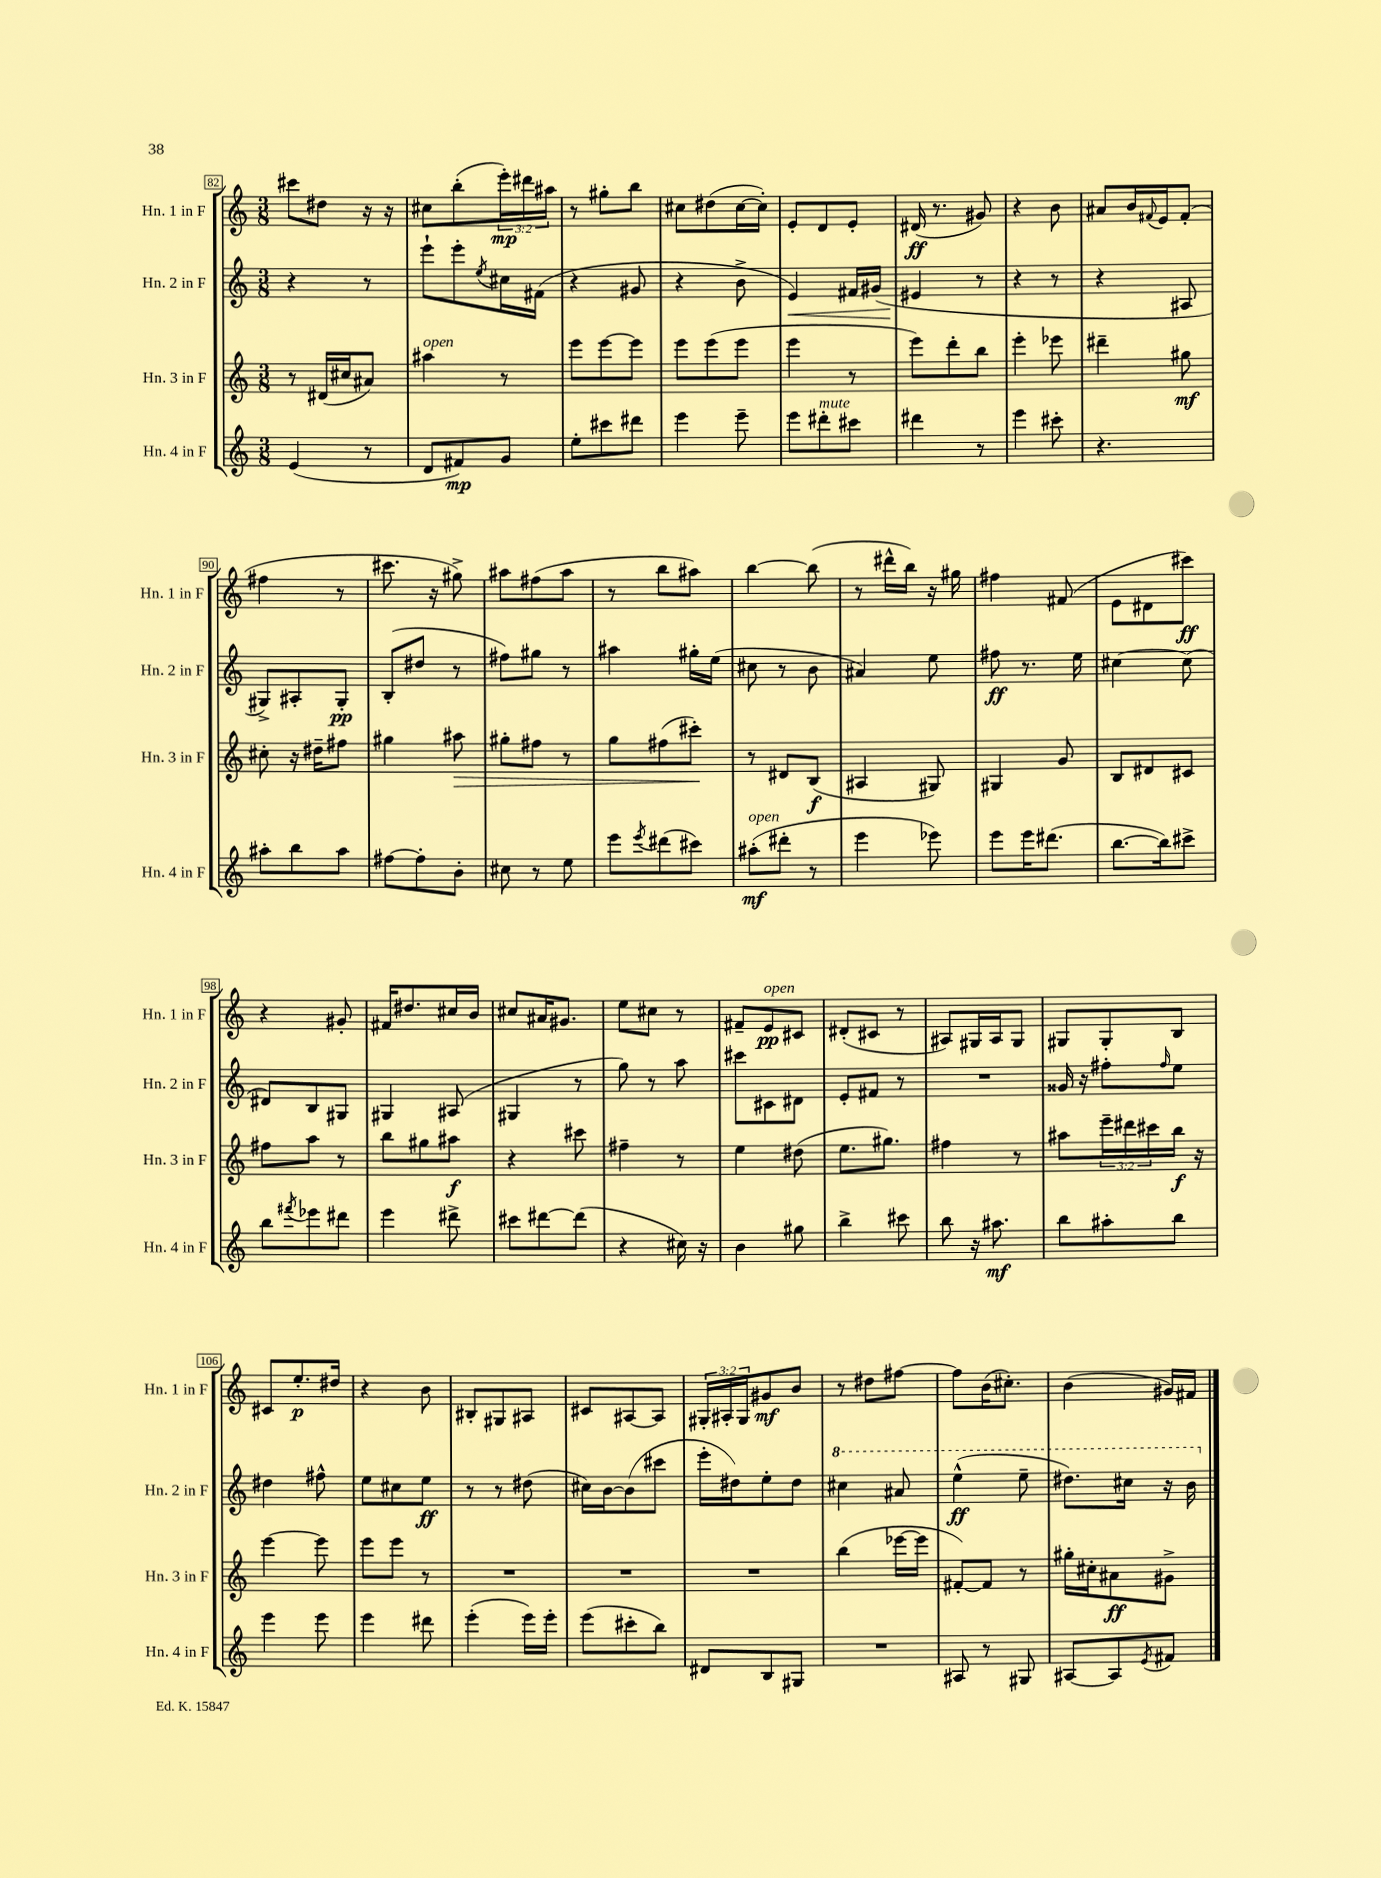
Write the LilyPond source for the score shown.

<<
\new StaffGroup <<
\new Staff = "s0" \with { instrumentName = "Hn. 1 in F" shortInstrumentName = "Hn. 1 in F" } {
    \clef treble \key c \major \numericTimeSignature \time 3/8 \override Staff.TupletNumber.text = #tuplet-number::calc-fraction-text
    cis'''8 dis''8 r16 r16 |
    cis''8 b''8-.( \tuplet 3/2 { e'''16-.\mp) dis'''16 ais''16 } |
    r8 gis''8-. b''8 |
    cis''8 dis''8( cis''16~ cis''16-.) |
    e'8-. d'8 e'8-. |
    dis'16\ff( r8. gis'8) |
    r4 b'8 |
    ais'8 b'16 \appoggiatura { fis'8 } e'16 fis'8-.( |
    fis''4 r8 |
    cis'''8. r16 gis''8->) |
    ais''8 fis''8( ais''8 |
    r8 b''8 ais''8) |
    b''4~ b''8( |
    r8 dis'''16-^ b''16) r16 gis''16 |
    fis''4 fis'8( |
    e'8 dis'8 cis'''8\ff) |
    r4 gis'8-. |
    fis'16 dis''8. cis''16 b'16 |
    cis''8 ais'16 gis'8. |
    e''8 cis''8 r8 |
    fis'8-- e'8\pp^\markup { \italic "open" } cis'8 |
    dis'8-.( cis'8 r8 |
    ais8) gis16 ais16 gis8 |
    gis8 gis8-. b8 |
    cis'8 e''8.-.\p dis''16 |
    r4 b'8 |
    bis8-. gis8 ais8 |
    cis'8 ais8~ ais8 |
    \tuplet 3/2 { gis16-. ais16-. gis16 } gis'8\mf b'8 |
    r8 dis''8 fis''8~ |
    fis''8 b'16( cis''8.-.) |
    b'4( gis'16) fis'16 \bar "|." |
}
\new Staff = "s1" \with { instrumentName = "Hn. 2 in F" shortInstrumentName = "Hn. 2 in F" } {
    \clef treble \key c \major \numericTimeSignature \time 3/8
    r4 r8 |
    e'''8-! e'''8-. \acciaccatura { e''8 } cis''16 fis'16( |
    r4 gis'8 |
    r4 b'8-> |
    e'4\<) fis'16 gis'16( |
    eis'4\! r8 |
    r4 r8 |
    r4 ais8 |
    gis8->) ais8-. gis8-.\pp |
    b8-.( dis''8 r8 |
    fis''8) gis''8 r8 |
    ais''4 gis''16-. e''16( |
    cis''8 r8 b'8 |
    ais'4) e''8 |
    fis''8\ff r8. e''16 |
    cis''4~ cis''8( |
    dis'8) b8 gis8 |
    gis4 ais8( |
    gis4 r8 |
    g''8) r8 a''8 |
    cis'''8 cis'8 dis'8 |
    e'8-. fis'8 r8 |
    R4. |
    gisis'16 r16 fis''8-. \grace { fis''16 } e''8 |
    dis''4 fis''8-^ |
    e''8 cis''8 e''8\ff |
    r8 r8 dis''8( |
    cis''16) b'16~ b'8( cis'''8 |
    e'''16-. dis''16) e''8-. dis''8 |
    \ottava #1 cis'''4 ais''8 |
    e'''4-^\ff( e'''8-- |
    dis'''8.) cis'''16 r16 b''16 \ottava #0 \bar "|." |
}
\new Staff = "s2" \with { instrumentName = "Hn. 3 in F" shortInstrumentName = "Hn. 3 in F" } {
    \clef treble \key c \major \numericTimeSignature \time 3/8 \override Staff.TupletNumber.text = #tuplet-number::calc-fraction-text
    r8 dis'16( cis''16 ais'8) |
    ais''4^\markup { \italic "open" } r8 |
    e'''8 e'''8~ e'''8 |
    e'''8 e'''8( e'''8 |
    e'''4 r8 |
    e'''8) d'''8-. b''8 |
    e'''4-. ees'''8 |
    dis'''4-- gis''8\mf |
    cis''8-. r16 dis''16-- fis''8 |
    gis''4 ais''8\> |
    gis''8-. fis''8 r8 |
    g''8 fis''8( cis'''8-.\!) |
    r8 dis'8 b8\f( |
    ais4 gis8) |
    gis4 g'8 |
    b8 dis'8 cis'8 |
    fis''8 a''8 r8 |
    b''8 gis''8 ais''8\f |
    r4 cis'''8 |
    fis''4-- r8 |
    e''4 dis''8( |
    e''8. gis''8.) |
    fis''4 r8 |
    ais''8 \tuplet 3/2 { e'''16-- dis'''16 cis'''16 } b''16\f r16 |
    e'''4~ e'''8 |
    e'''8 e'''8 r8 |
    R4. |
    R4. |
    R4. |
    b''4( ees'''16~ ees'''16 |
    fis'8~-.) fis'8 r8 |
    gis''16-. cis''16-. ais'8\ff gis'8-> \bar "|." |
}
\new Staff = "s3" \with { instrumentName = "Hn. 4 in F" shortInstrumentName = "Hn. 4 in F" } {
    \clef treble \key c \major \numericTimeSignature \time 3/8
    e'4( r8 |
    d'8 fis'8\mp) g'8 |
    e''8-. cis'''8 dis'''8 |
    e'''4 e'''8-- |
    e'''8 dis'''8-.^\markup { \italic "mute" } cis'''8 |
    dis'''4 r8 |
    e'''4 cis'''8-. |
    r4. |
    ais''8-. b''8 ais''8 |
    fis''8~ fis''8-. b'8-. |
    cis''8 r8 e''8 |
    e'''8 \acciaccatura { e'''8 } dis'''8( cis'''8) |
    ais''8-.\mf^\markup { \italic "open" }( dis'''8-. r8 |
    e'''4 ees'''8) |
    e'''8 e'''16 dis'''8.( |
    b''8.~ b''16) cis'''8-> |
    b''8 \acciaccatura { fis'''8 } ees'''8 dis'''8 |
    e'''4 dis'''8-> |
    cis'''8 dis'''8~ dis'''8( |
    r4 cis''16) r16 |
    b'4 gis''8 |
    b''4-> cis'''8 |
    b''8 r16 ais''8.\mf |
    b''8 ais''8-. b''8 |
    e'''4 e'''8 |
    e'''4 dis'''8 |
    e'''4-.( e'''16) e'''16-. |
    e'''8( cis'''8-. b''8) |
    dis'8 b8 gis8 |
    R4. |
    ais8 r8 gis8 |
    ais8~ ais8 \acciaccatura { e'8 } fis'8 \bar "|." |
}
>>
>>
\layout { \context { \Score currentBarNumber = #82 \override BarNumber.stencil = #(make-stencil-boxer 0.1 0.3 ly:text-interface::print) } }
